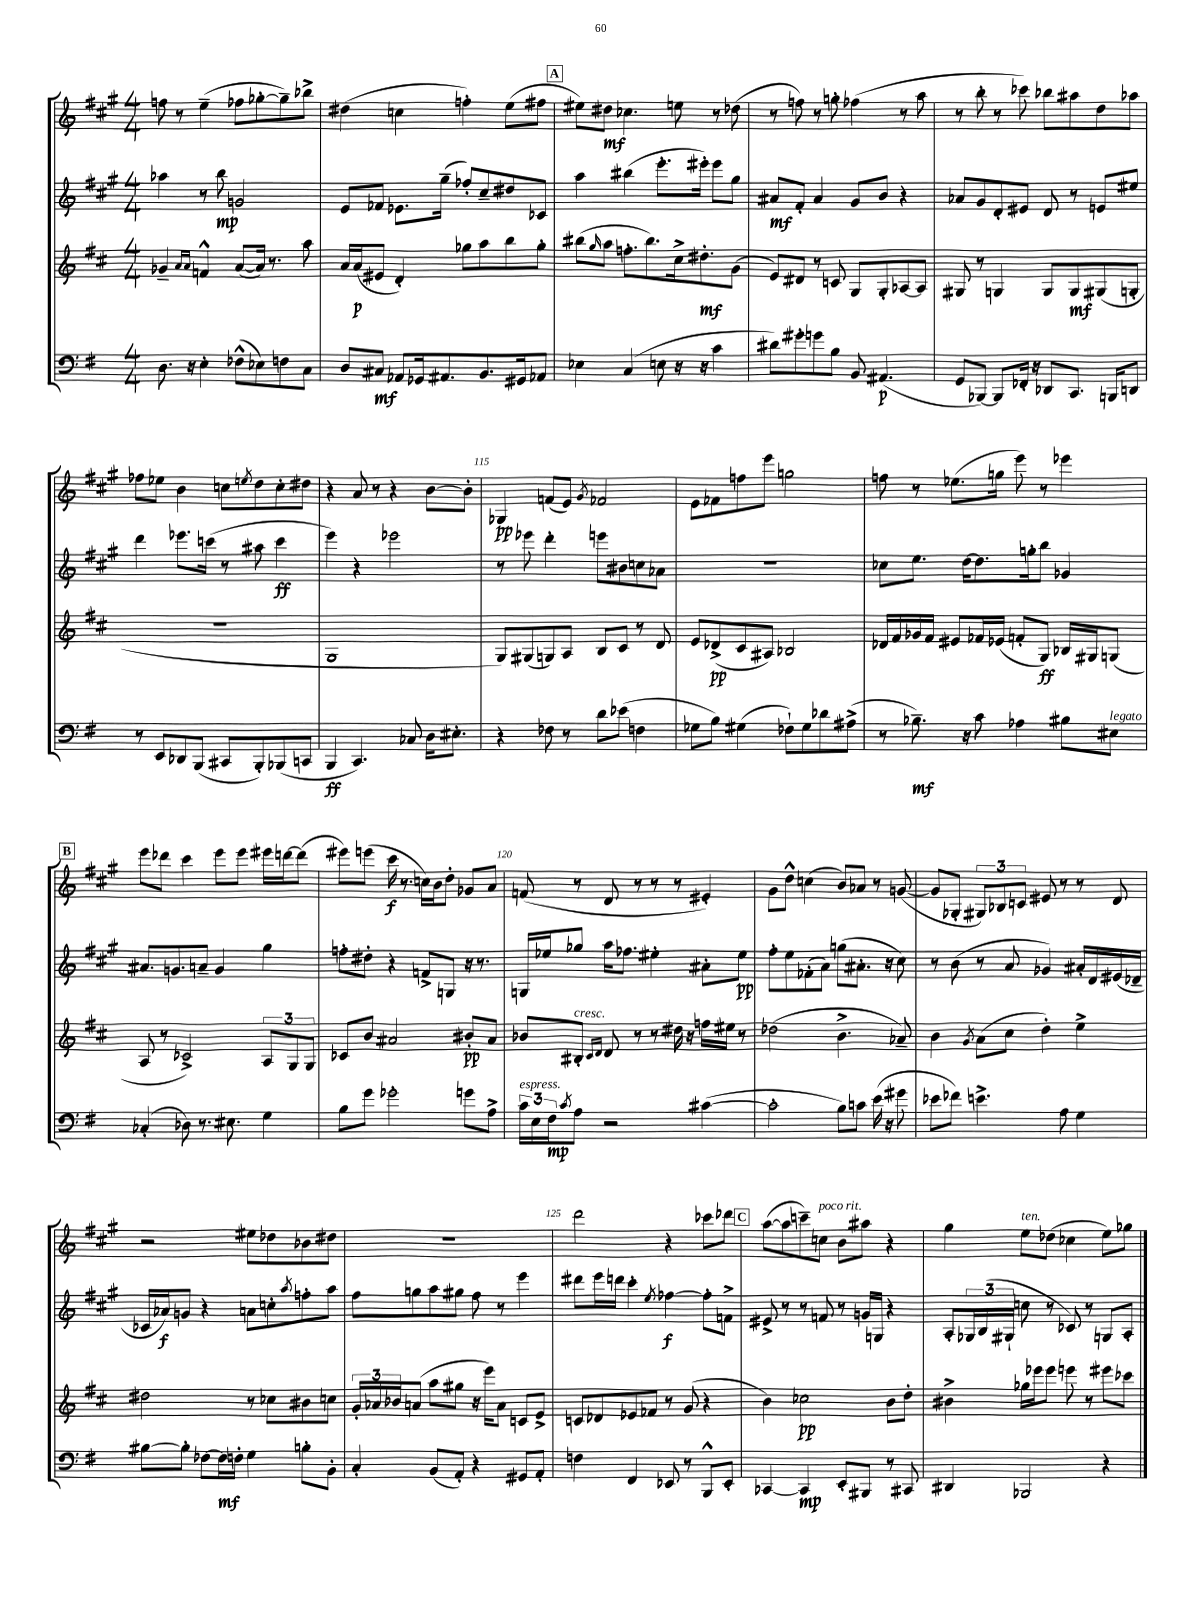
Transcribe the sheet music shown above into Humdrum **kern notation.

**kern	**dynam	**kern	**dynam	**kern	**dynam	**kern	**dynam
*part4	*part4	*part3	*part3	*part2	*part2	*part1	*part1
*staff4	*staff4	*staff3	*staff3	*staff2	*staff2	*staff1	*staff1
*clefF4	*	*clefG2	*	*clefG2	*	*clefG2	*
*k[f#]	*	*k[f#c#]	*	*k[f#c#g#]	*	*k[f#c#g#]	*
*M4/4	*	*M4/4	*	*M4/4	*	*M4/4	*
=108	=108	=108	=108	=108	=108	=108	=108
8.D\	.	4g-X~/	.	4aa-X\	.	8ffn\	.
.	.	.	.	.	.	8r	.
16r	.	.	.	.	.	.	.
.	.	16qqa/LL	.	.	.	.	.
.	.	16qqa/JJ	.	.	.	.	.
4E'\	.	4fn^^/	.	8r	.	(4ee~\	.
.	.	.	.	8bb\	mp	.	.
(8F-X^^\L	.	([8a/L	.	2gn/	.	8ff-X\L	.
8E-X\)	.	16a/Jk])	.	.	.	[8gg-X'\	.
.	.	8.r	.	.	.	.	.
8Fn\	.	.	.	.	.	8gg-~\])	.
8C\J	.	8aa\	.	.	.	8bb-X^\J	.
=109	=109	=109	=109	=109	=109	=109	=109
8D/L	.	16a/LL	.	8e/L	.	(4dd#X\	.
.	.	(16a/J	p	.	.	.	.
8C#X/J	mf	8e#X/J	.	8f-X/J	.	.	.
8AA-X/L	.	4d'/)	.	8.e-X\L	.	4ccn\	.
16GG-X/k	.	.	.	.	.	.	.
8.AA#X/	.	.	.	(16gg#~\Jk	.	.	.
.	.	8gg-X\L	.	8ff-X'/L)	.	4ffn'\)	.
8.BB/	.	8aa\	.	8cc#~/	.	.	.
.	.	8bb\	.	8dd#X/	.	(8ee\L	.
16GG#X/k	.	.	.	.	.	.	.
8AA-X/J	.	8gg-'\J	.	8c-X/J	.	8ff#X\J	.
!!LO:REH:place=s1:t=A
=110	=110	=110	=110	=110	=110	=110	=110
4E-X\	.	(8bb#X\L	.	4aa\	.	8ee#X\L)	.
.	.	16qqgg/	.	.	.	.	.
.	.	8aa\J	.	.	.	8dd#X\J	mf
(4C/	.	8.ffn'\L	.	(4bb#X\	.	4.cc-X\	.
.	.	8.bb#\)	.	.	.	.	.
8En\	.	.	.	8.eee'\L	.	.	.
16r	.	16cc#^\k	.	.	.	8een\	.
16r	.	8.dd#X'\	mf	16eee#X'\Jk)	.	.	.
4c\	.	.	.	8eee#\L	.	8r	.
.	.	(8g\J	.	8gg#\J	.	(8dd-X\	.
=111	=111	=111	=111	=111	=111	=111	=111
8d#X\L)	.	8e/L)	.	8a#X/L	mf	8r	.
8g#X'\	.	8d#X/J	.	8f#'/J	.	8ffn\)	.
8gn\	.	8r	.	4a#/	.	8r	.
8B\J	.	8cn/	.	.	.	8ggn'\	.
8BB/	.	8G/L	.	8g#/L	.	(4ff-X\	.
(4.AA#X/	p	8G'/	.	8b/J	.	.	.
.	.	[8A-X/	.	4r	.	8r	.
.	.	8A-/J]	.	.	.	8aa\	.
=112	=112	=112	=112	=112	=112	=112	=112
8GG/L	.	8G#X/	.	8a-X/L	.	8r	.
[8BBB-X/J)	.	8r	.	8g#/	.	8bb'\	.
8BBB-/L]	.	4Gn/	.	8d'/	.	8r	.
16FF-X'/Jk	.	.	.	8e#X/J	.	8ccc-X\)	.
16r	.	.	.	.	.	.	.
8DD-X/L	.	8G/L	.	8d/	.	8bb-X\L	.
8.CC/J	.	8G/	mf	8r	.	8aa#X\	.
.	.	(8G#X/	.	8en/L	.	8dd\	.
16BBBn/KL	.	.	.	.	.	.	.
8DDn/J	.	8Gn'/J	.	8ee#X/J	.	8aa-X\J	.
!!LO:LB:g=z
=113	=113	=113	=113	=113	=113	=113	=113
8r	.	1r	.	4ddd\	.	8ff-X\L	.
8EE/L	.	.	.	.	.	8ee-X\J	.
8DD-X/	.	.	.	8.eee-X\L	.	4b\	.
(8BBB/J	.	.	.	.	.	.	.
.	.	.	.	(16cccn\Jk	.	.	.
8CC#X/L	.	.	.	8r	.	8ccn\L	.
.	.	.	.	.	.	8qeen/	.
8BBB'/)	.	.	.	8aa#X\	.	8dd\	.
(8BBB-X/	.	.	.	4ccc\	ff	8cc'\	.
8CCn/J	.	.	.	.	.	8dd#X\J	.
=114	=114	=114	=114	=114	=114	=114	=114
4BBB/	ff	1G	.	4eee\)	.	4r	.
4.CC/)	.	.	.	4r	.	8a/	.
.	.	.	.	.	.	8r	.
.	.	.	.	2eee-X\	.	4r	.
8C-X/	.	.	.	.	.	.	.
16D\KL	.	.	.	.	.	[8b\L	.
8.E#X'\J	.	.	.	.	.	.	.
.	.	.	.	.	.	8b'\J]	.
=115	=115	=115	=115	=115	=115	=115	=115
4r	.	8G/L)	.	8r	.	4G-X/	pp
.	.	(8G#X/	.	8eee-X\	.	.	.
8F-X\	.	8Gn/)	.	4ddd'\	.	(8fn/L	.
8r	.	8A/J	.	.	.	8e/J)	.
.	.	.	.	.	.	8qg#/	.
8d\L	.	8B/L	.	8eeen\L	.	2f-X/	.
(8e-X\J	.	8c#/J	.	8b#X\	.	.	.
4Fn\	.	8r	.	8ccn\	.	.	.
.	.	8d/	.	8a-X\J	.	.	.
=116	=116	=116	=116	=116	=116	=116	=116
8G-X\L	.	8e/L	.	1r	.	8e\L	.
8B\J)	.	(8d-X^/	pp	.	.	8f-X\	.
(4G#X\	.	8c#/	.	.	.	8ffn\	.
.	.	8A#X/J)	.	.	.	8eee\J	.
8F-X`\L)	.	2B-X/	.	.	.	2ggn\	.
8G#\	.	.	.	.	.	.	.
8d-X\	.	.	.	.	.	.	.
(8A#X^\J	.	.	.	.	.	.	.
=117	=117	=117	=117	=117	=117	=117	=117
8r	.	16d-X/LL	.	8cc-X\L	.	8ffn\	.
.	.	16f#/	.	.	.	.	.
8.B-X~\)	mf	16g-X/	.	8.ee\J	.	8r	.
.	.	16f#/JJ	.	.	.	.	.
.	.	8e#X/L	.	.	.	(8.ee-X\L	.
16r	.	.	.	[16dd\KL	.	.	.
8c\	.	16f-X/L	.	8.dd\]	.	.	.
.	.	(16e-X/JJ	.	.	.	16ggn\Jk	.
4A-X\	.	8fn'/L	.	.	.	8eee\)	.
.	.	.	.	16ggn'\k	.	.	.
.	.	8G/J)	ff	8bb\J	.	8r	.
8B#X\L	.	16B-X/LL	.	4g-X/	.	4eee-X\	.
.	.	16G#X/J	.	.	.	.	.
!LO:TX:a:i:t=legato	!	!	!	!	!	!	!
8E#X\J	.	(8Gn/J	.	.	.	.	.
!!LO:LB:g=z
!!LO:REH:place=s1:t=B
=118	=118	=118	=118	=118	=118	=118	=118
(4C-X'/	.	8A/	.	8.a#X/L	.	8eee\L	.
.	.	8r	.	.	.	8ddd-X\J	.
.	.	.	.	8.gn/	.	.	.
8D-X\)	.	2c-X^/)	.	.	.	4ccc#\	.
8.r	.	.	.	8an~/J	.	.	.
.	.	.	.	4g/	.	8eee\L	.
8.E#X\	.	.	.	.	.	.	.
.	.	.	.	.	.	8eee\J	.
4G\	.	12A/L	.	4gg#\	.	16eee#X\LL	.
.	.	.	.	.	.	[16dddn\J	.
.	.	12G/	.	.	.	.	.
.	.	.	.	.	.	(8ddd\J]	.
.	.	12G/J	.	.	.	.	.
=119	=119	=119	=119	=119	=119	=119	=119
8B\L	.	8c-X/L	.	8ffn'\L	.	8eee#X\L)	.
8g\J	.	8b/J	.	8dd#X'\J	.	(8eeen\J	.
2g-X'\	.	2a#X/	.	4r	.	16ccc#\	f
.	.	.	.	.	.	8.r	.
.	.	.	.	8fn^/L	.	16ccn\LL)	.
.	.	.	.	.	.	16b\J	.
.	.	.	.	8Gn/J	.	8dd'\J	.
8gn\L	.	8b#X'/L	pp	16r	.	8g-X/L	.
.	.	.	.	8.r	.	.	.
8A^\J	.	8a#/J	.	.	.	8a/J	.
=120	=120	=120	=120	=120	=120	=120	=120
!LO:TX:a:i:t=espress.	!	!	!	!	!	!	!
24c\LL	.	8b-X/L	.	16Gn/LL	.	(8fn/	.
24E\	.	.	.	.	.	.	.
.	.	.	.	16ee-X/J	.	.	.
24F#\J	mp	.	.	.	.	.	.
8qc/	.	.	.	.	.	.	.
!	!	!LO:TX:a:i:t=cresc.	!	!	!	!	!
8A\J	.	8B#X'/J	.	8gg-X/J	.	8r	.
.	.	16qqc#/LL	.	.	.	.	.
.	.	16qqd/JJ	.	.	.	.	.
2r	.	8d/	.	16aa\KL	.	8d/	.
.	.	.	.	8.ff-X\J	.	.	.
.	.	8r	.	.	.	8r	.
.	.	8r	.	4ee#X'\	.	8r	.
.	.	16dd#X\	.	.	.	8r	.
.	.	16r	.	.	.	.	.
([4c#X\	.	16ffn\LL	.	8a#X'\L	.	4e#X'/)	.
.	.	16ee#X\JJ	.	.	.	.	.
.	.	8r	.	8ee#\J	pp	.	.
=121	=121	=121	=121	=121	=121	=121	=121
2c#'\]	.	(2dd-X\	.	8ff#'\L	.	8g#\L	.
.	.	.	.	8ee\	.	8dd^^\J	.
.	.	.	.	(8f-X'\	.	(4ccn\	.
.	.	.	.	8a\J)	.	.	.
8B\L)	.	4.b^\	.	(8ggn\L	.	8b/L)	.
8cn\J	.	.	.	8.a#X'\J	.	8a-X/J	.
(16e\	.	.	.	.	.	8r	.
16r	.	.	.	16r	.	.	.
8g#X\	.	8a-X~/)	.	8cc#\)	.	([8gn/	.
=122	=122	=122	=122	=122	=122	=122	=122
8e-X\L	.	4b\	.	8r	.	8g/L]	.
8f-X\J)	.	.	.	(8b\	.	8G-X'/J	.
.	.	8qg/	.	.	.	.	.
4.en^\	.	(8a\L	.	8r	.	12G#X/L)	.
.	.	.	.	.	.	12B-X/	.
.	.	8cc#\J	.	8a/	.	.	.
.	.	.	.	.	.	12cn/J	.
.	.	4dd'\)	.	4g-X/)	.	8e#X/	.
8A\	.	.	.	.	.	8r	.
4G\	.	4ee^\	.	16a#X'/LL	.	8r	.
.	.	.	.	16d/	.	.	.
.	.	.	.	(16e#X/	.	8d/	.
.	.	.	.	16d-X~/JJ	.	.	.
!!LO:LB:g=z
=123	=123	=123	=123	=123	=123	=123	=123
[8B#X\L	.	2dd#X\	.	16c-X/LL	.	2r	.
.	.	.	.	16a-X/J)	f	.	.
8B#'\J]	.	.	.	8gn/J	.	.	.
[8F-X\L	.	.	.	4r	.	.	.
16F-\L]	mf	.	.	.	.	.	.
16Fn'\JJ	.	.	.	.	.	.	.
4G\	.	8r	.	8an\L	.	8ee#X\L	.
.	.	8cc-X\L	.	8ccn'\	.	8dd-X\	.
.	.	.	.	8qaa/	.	.	.
8Bn'\L	.	8b#X\	.	8ffn'\	.	8b-X\	.
8BB'\J	.	8ccn\J	.	8aa\J	.	8dd#X\J	.
=124	=124	=124	=124	=124	=124	=124	=124
4C'/	.	24g'/LL	.	8ff#\L	.	1r	.
.	.	24a-X/	.	.	.	.	.
.	.	24b-X/J	.	.	.	.	.
.	.	(8an/J	.	8ggn\	.	.	.
(8BB/L	.	8aa\L	.	8aa\	.	.	.
8AA'/J)	.	8gg#X\J	.	8gg#X\J	.	.	.
4r	.	16r	.	8ff#\	.	.	.
.	.	16eee\KL)	.	.	.	.	.
.	.	8a\J	.	8r	.	.	.
8GG#X/L	.	8cn/L	.	4eee\	.	.	.
8AA'/J	.	8e^/J	.	.	.	.	.
=125	=125	=125	=125	=125	=125	=125	=125
4Fn\	.	8cn/L	.	8ddd#X\L	.	2ddd\	.
.	.	8d-X/	.	16eee\L	.	.	.
.	.	.	.	16dddn\JJ	.	.	.
4FF#/	.	8e-X/	.	4ccc#'\	.	.	.
.	.	8f-X/J	.	.	.	.	.
.	.	.	.	8qee/	.	.	.
8EE-X/	.	8r	.	[4ff-X\	f	4r	.
8r	.	(8g/	.	.	.	.	.
8BBB^^/L	.	4r	.	8ff-'\L]	.	8ccc-X\L	.
8EE-'/J	.	.	.	8fn^\J	.	8ddd-X\J	.
!!LO:REH:place=s1:t=C
=126	=126	=126	=126	=126	=126	=126	=126
[4CC-X/	.	4b\)	.	8e#X^/	.	([8aa\L	.
.	.	.	.	8r	.	8aa\]	.
4CC-/]	mp	2cc-X\	pp	8r	.	8cccn~\)	.
!	!	!	!	!	!	!LO:TX:a:i:t=poco rit.	!
.	.	.	.	8fn/	.	8ccn\J	.
8EE'/L	.	.	.	8r	.	8b\L	.
8BBB#X/J	.	.	.	16gn/LL	.	8aa#X\J	.
.	.	.	.	16Gn/JJ	.	.	.
8r	.	8b\L	.	4r	.	4r	.
8CC#X/	.	8dd'\J	.	.	.	.	.
=127	=127	=127	=127	=127	=127	=127	=127
4DD#X/	.	4b#X^\	.	8A'/L	.	4gg#\	.
.	.	.	.	24G-X/L	.	.	.
.	.	.	.	(24B/	.	.	.
.	.	.	.	24G#X`/JJ	.	.	.
!	!	!	!	!	!	!LO:TX:a:i:t=ten.	!
2BBB-X/	.	16gg-X\LL	.	8ccn\	.	8ee\L	.
.	.	16eee-X\J	.	.	.	.	.
.	.	8eee-\J	.	8r	.	(8dd-X\J	.
.	.	8eeen\	.	8c-X/)	.	4cc-X\	.
.	.	8r	.	8r	.	.	.
4r	.	8eee#X\L	.	8Gn/L	.	8ee\L)	.
.	.	8ccc-X\J	.	8A'/J	.	8gg-X\J	.
==	==	==	==	==	==	==	==
*-	*-	*-	*-	*-	*-	*-	*-
